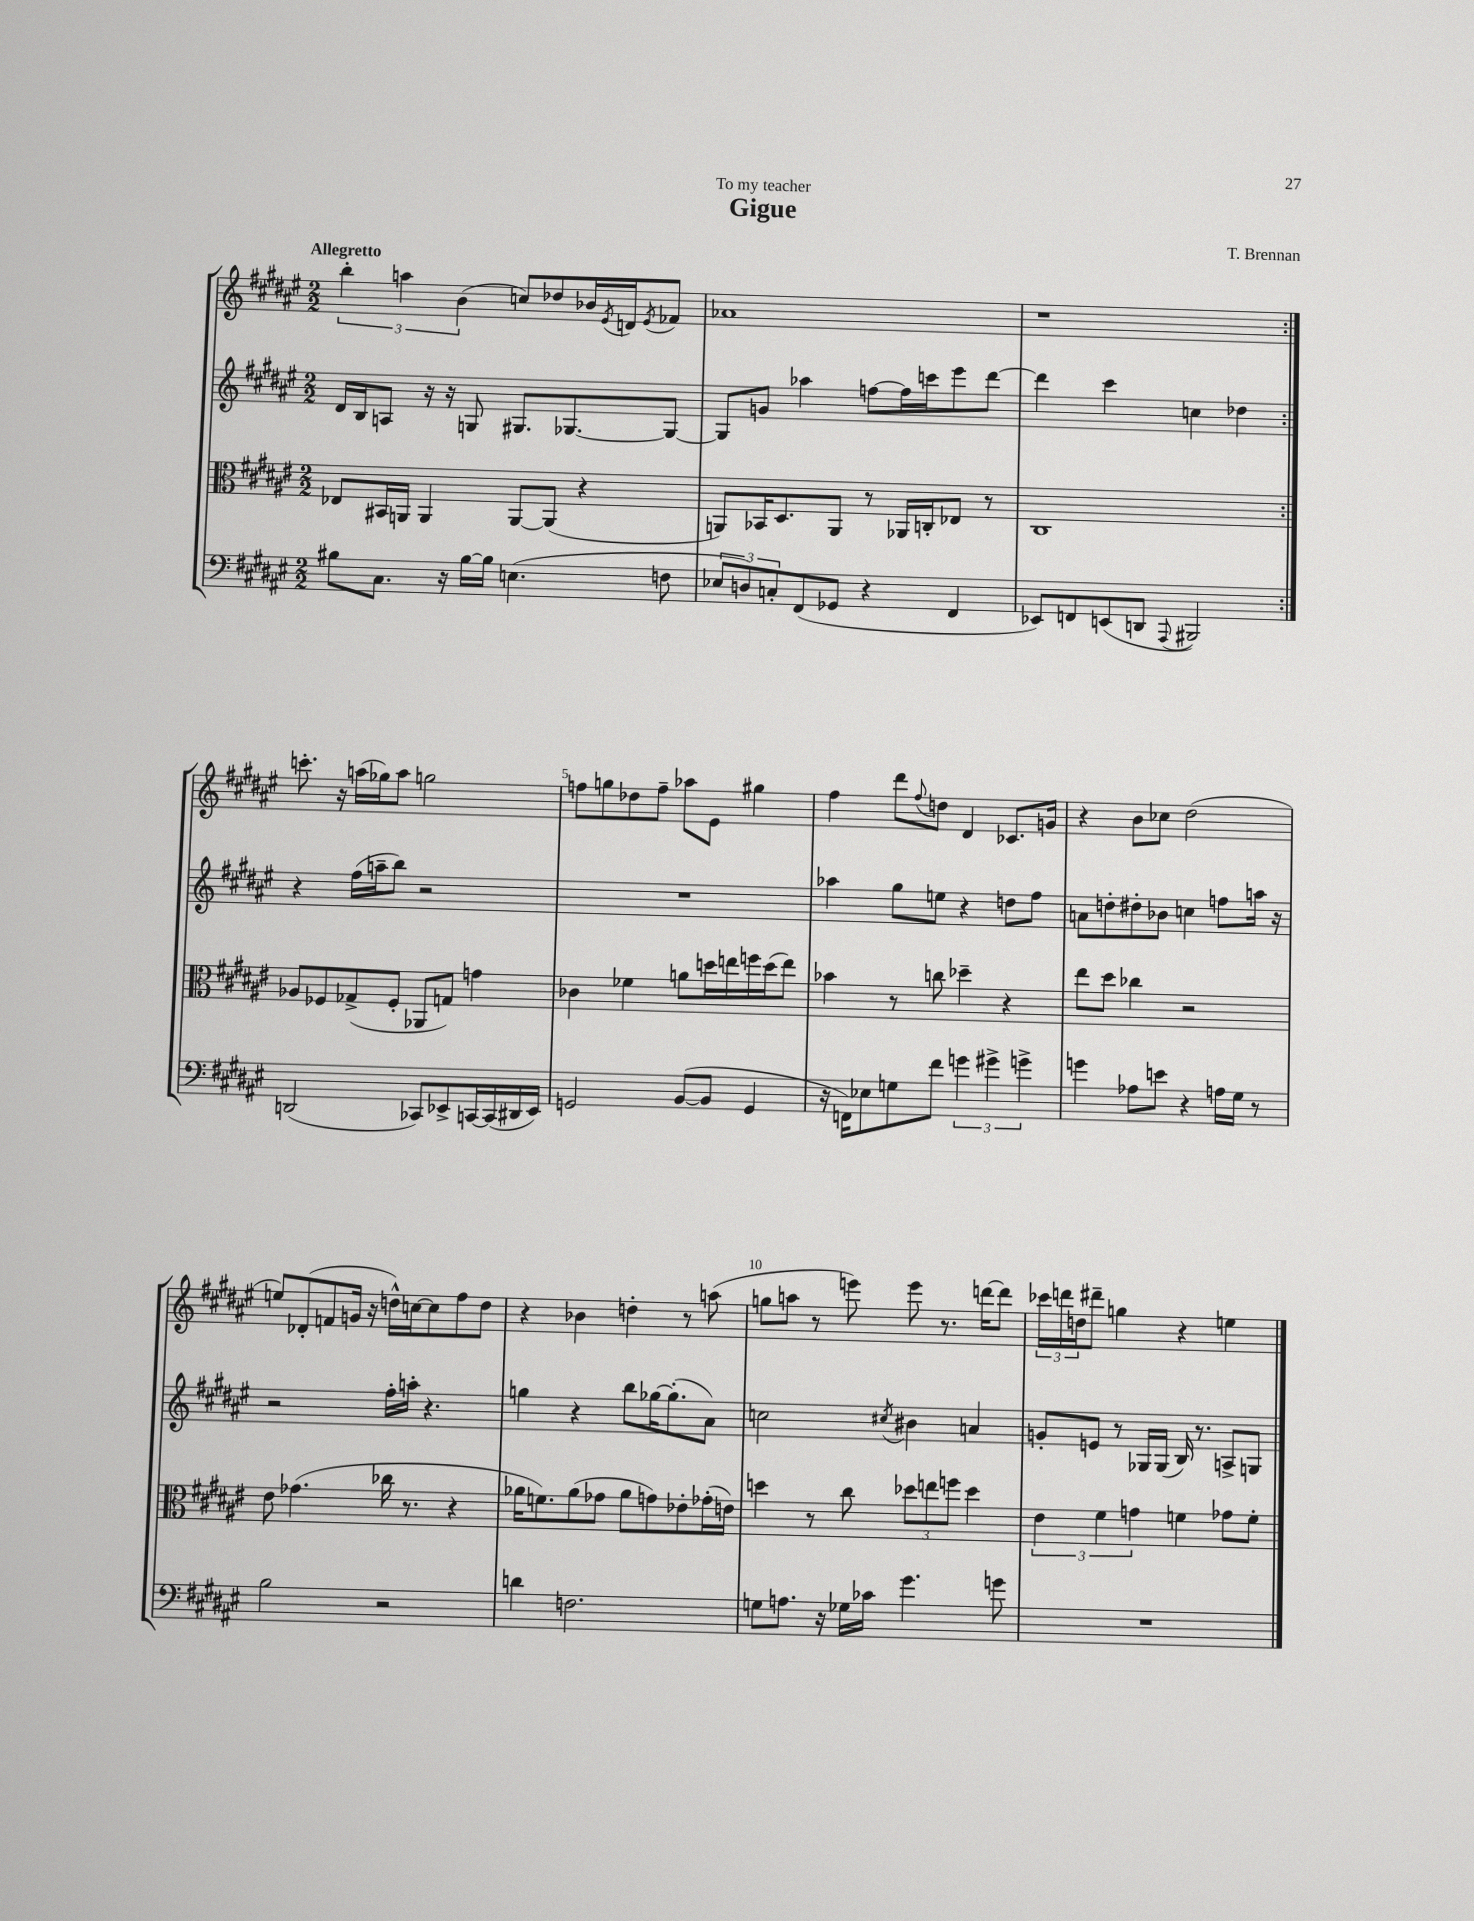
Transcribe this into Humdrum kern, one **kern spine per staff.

**kern	**kern	**kern	**kern
*staff4	*staff3	*staff2	*staff1
*clefF4	*clefC3	*clefG2	*clefG2
*k[f#c#g#d#a#e#]	*k[f#c#g#d#a#e#]	*k[f#c#g#d#a#e#]	*k[f#c#g#d#a#e#]
*M2/2	*M2/2	*M2/2	*M2/2
8B#	8E-	16d#	6bb'
.	.	16B	.
8.C#	16BB#	8A	.
.	.	.	6aa
.	16AA	.	.
.	4AA	16r	.
16r	.	16r	.
.	.	.	(6b
[16B#	.	8G	.
16B#]	.	.	.
(4.E	[8AA	8.G#	8cc)
.	(8AA]	.	8dd-
.	.	[8.G-	.
.	4r	.	16b-
.	.	.	8qe#
.	.	.	16d
.	.	.	8qe#
8F	.	8G-_	8f-
=	=	=	=
12E-	8AA)	8G-]	1a-
12D)	.	.	.
.	16BB-	8g	.
12C'	.	.	.
.	8.D#	.	.
(8FF#	.	4aa-	.
8GG-	8AA	.	.
4r	8r	[8ff	.
.	16AA-	16ff]	.
.	16C'	16ccc	.
4FF#	8E-	8eee#	.
.	8r	[8ddd#	.
=	=	=	=
8EE-)	1C#	4ddd#]	1r
8FF	.	.	.
(8EE	.	4ccc#	.
8DD	.	.	.
8qqAAA#	.	.	.
2BBB#)	.	4cc	.
.	.	4dd-	.
=:|!	=:|!	=:|!	=:|!
(2DD	8A-	4r	8.ccc'
.	8F-	.	.
.	.	.	16r
.	(8G-^	(16ff#	(16aa
.	.	16aa~	16gg-)
.	8F-'	8bb)	8aa
8CC-)	8AA-	2r	2gg
8EE-^	8G)	.	.
[16CC	4g	.	.
(16CC]	.	.	.
16DD#	.	.	.
16EE-)	.	.	.
=	=	=	=
2GG	4c-	1r	8ff
.	.	.	8gg
.	4f-	.	8dd-
.	.	.	8ff~
([8BB	8a	.	8aa-
8BB]	16dd	.	8e#
.	16ee	.	.
4GG	16ff	.	4gg#
.	(16dd	.	.
.	8ee)	.	.
=	=	=	=
16r	4b-	4aa-	4ff#
16FF)	.	.	.
8E-	.	.	.
8G	8r	8gg#	8ddd#
.	.	.	8qqff#
8f#	8cc	8ee	8dd
6g	4dd-~	4r	4d#
6g#^	.	.	.
.	4r	8dd	8.c-
6g^	.	.	.
.	.	8ff#	.
.	.	.	16g
=	=	=	=
4g	8ee#	8a	4r
.	8dd#	8dd'	.
8A-	4cc-	8dd#'	8b
8e	.	8b-	8cc-
4r	2r	4cc	(2dd#
16A	.	8ff	.
16G#	.	.	.
8r	.	16aa	.
.	.	16r	.
=	=	=	=
2B	8e#	2r	8ee)
.	(4.g-	.	(8d-'
.	.	.	8f
.	.	.	16g
.	.	.	16r
2r	16cc-	16ff#'	16dd^^)
.	8.r	16aa'	[16cc
.	.	4.r	8cc]
.	4r	.	8ff#
.	.	.	8dd
=	=	=	=
4d	16a-	4gg	4r
.	8.f)	.	.
2.F	(8a-	4r	4b-
.	8g-	.	.
.	8a-	8bb	4dd'
.	8g)	[16gg-	.
.	.	(8.gg-']	.
.	8e-'	.	8r
.	(16g-'	8a#)	(8aa
.	16e)	.	.
=	=	=	=
8G	4dd	2cc	8gg
8.A	.	.	8aa
.	8r	.	8r
16r	.	.	.
16G-	8cc#	.	8eee)
16c-	.	.	.
.	.	8qcc#	.
4.g#	12dd-	4b#	8eee
.	12ee	.	.
.	.	.	8.r
.	12ff	.	.
.	4dd-	4a	.
.	.	.	[16ddd
8g	.	.	8ddd]
=	=	=	=
1r	6e#	8g'	24ccc-
.	.	.	24ddd
.	.	.	24dd
.	.	8e	8ddd#~
.	6f#	.	.
.	.	8r	4gg
.	6g	.	.
.	.	16G-	.
.	.	(16G-	.
.	4f	16B)	4r
.	.	8.r	.
.	8g-	8A^	4ee
.	8f'	8G	.
==	==	==	==
*-	*-	*-	*-
